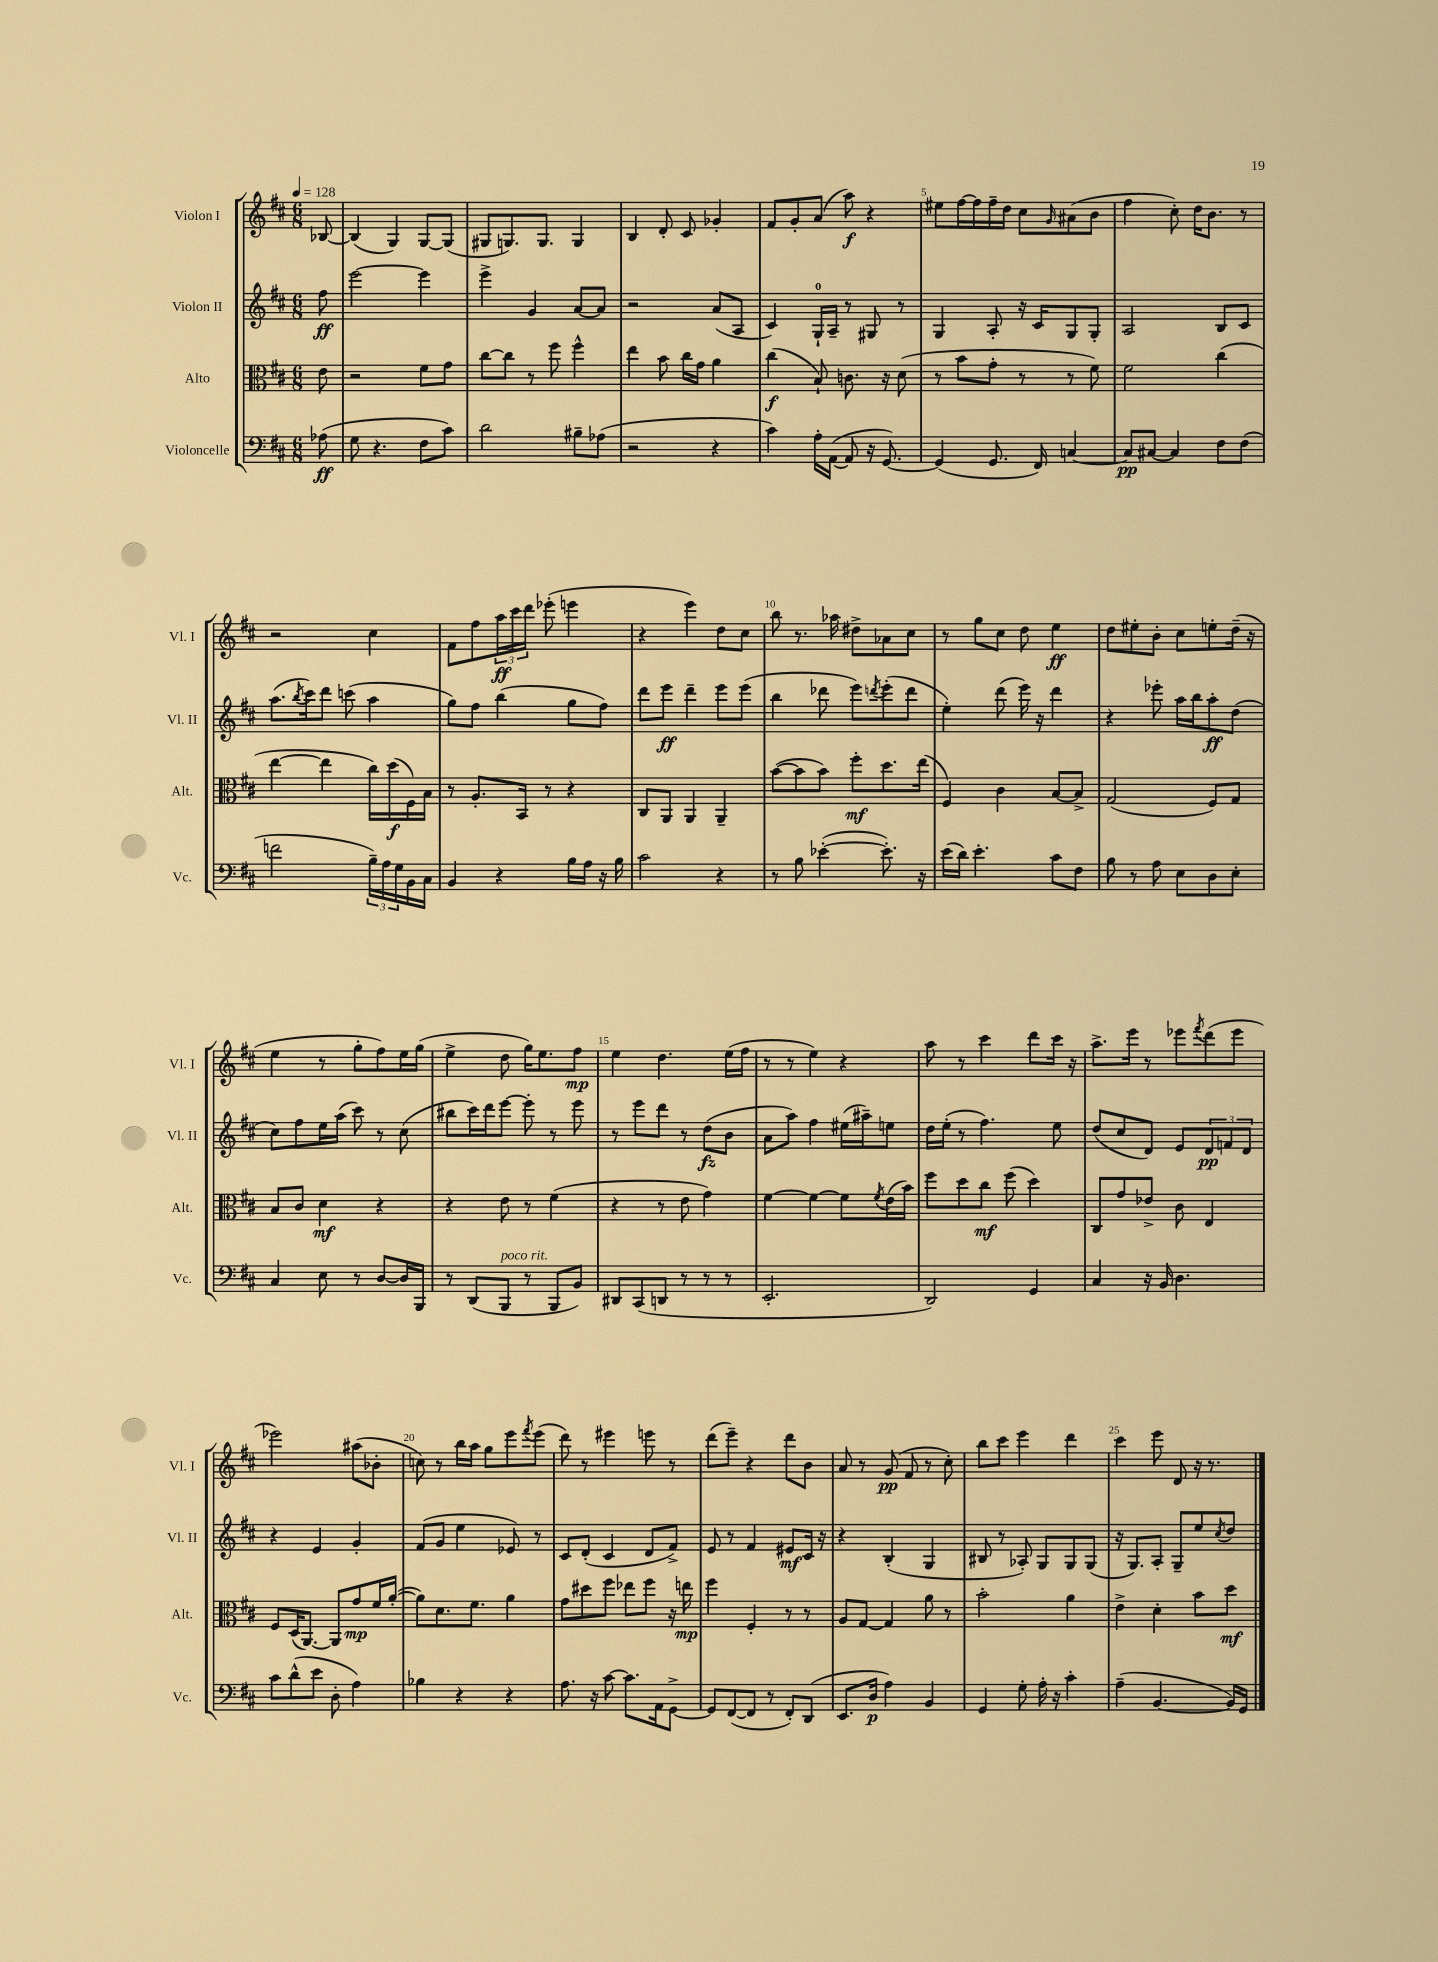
<<
\new StaffGroup <<
\new Staff = "s0" \with { instrumentName = "Violon I" shortInstrumentName = "Vl. I" } {
    \clef treble \key d \major \numericTimeSignature \time 6/8 \partial 8 \tempo 4 = 128
    bes8~ |
    bes4( g4) g8~ g8( |
    gis8 g8.) g8. g4 |
    b4 d'8-. cis'8 ges'4-. |
    fis'8 g'8-. a'8( a''8\f) r4 |
    eis''8 fis''16~ fis''16 fis''16-- d''16 cis''8 \grace { g'16 } ais'8( b'8 |
    fis''4 cis''8-.) d''16 b'8. r8 |
    r2 cis''4 |
    fis'8 fis''8 \tuplet 3/2 { a''16\ff cis'''16 d'''16 } ees'''8-.( e'''4 |
    r4 e'''4) d''8 cis''8 |
    b''8 r8. aes''16 dis''8-> aes'8 cis''8 |
    r8 g''8 cis''8 d''8 e''4\ff |
    d''8 eis''8-. b'8-. cis''8 e''8-. d''16--( r16 |
    e''4 r8 g''8-. fis''8) e''16 g''16( |
    e''4-> d''8 g''16) e''8. fis''8\mp |
    e''4 d''4. e''16( fis''16 |
    r8 r8 e''4) r4 |
    a''8 r8 cis'''4 d'''8 cis'''16 r16 |
    a''8.-> e'''16 r8 ees'''8 \acciaccatura { fis'''8 } d'''8( ees'''8 |
    ees'''2) ais''8( bes'8-. |
    c''8) r8 b''16 a''16 g''8 e'''8 \acciaccatura { fis'''8 } e'''8( |
    d'''8) r8 eis'''4 e'''8 r8 |
    d'''8( e'''8--) r4 d'''8 b'8 |
    a'8 r8 g'8\pp( fis'8 r8 cis''8-.) |
    b''8 cis'''8 e'''4 d'''4 |
    cis'''4 e'''8 d'8 r16 r8. \bar "|." |
}
\new Staff = "s1" \with { instrumentName = "Violon II" shortInstrumentName = "Vl. II" } {
    \clef treble \key d \major \numericTimeSignature \time 6/8 \partial 8
    fis''8\ff |
    e'''2~ e'''4 |
    e'''4-> g'4 a'8~ a'8 |
    r2 a'8( a8 |
    cis'4) g16-0-! a16-- r8 gis8 r8 |
    g4 a8-. r16 cis'16 g8 g8-. |
    a2 b8 cis'8 |
    a''8.( \acciaccatura { b''8 } cis'''16) d'''8 c'''8( a''4 |
    g''8) fis''8 b''4( g''8 fis''8) |
    d'''8 e'''8\ff d'''4-- e'''8 e'''8( |
    b''4 des'''8 e'''8) \acciaccatura { d'''8 } e'''8-.( d'''8 |
    e''4-.) d'''8( e'''16) r16 d'''4 |
    r4 ees'''8-. a''16 b''16 a''8-.\ff d''8( |
    cis''8) fis''8 e''16 a''16( cis'''8) r8 cis''8( |
    bis''8 cis'''16) d'''16 e'''8~ e'''8-. r8 e'''8 |
    r8 e'''8 d'''8 r8 d''8\fz( b'8 |
    a'8 a''8) fis''4 eis''16( ais''16--) e''8 |
    d''16 e''16-.( r8 fis''4.) e''8 |
    d''8( cis''8 d'8) e'8 \tuplet 3/2 { d'8\pp f'8 d'8 } |
    r4 e'4 g'4-. |
    fis'8( g'8 e''4 ees'8) r8 |
    cis'8 d'8-.( cis'4 d'8 fis'8->) |
    e'8 r8 fis'4 eis'8\mf cis'16 r16 |
    r4 b4-.( g4 |
    bis8 r8 aes8-.) g8 g8 g8( |
    r16 g8.) a8-. g8-- e''8 \acciaccatura { cis''8 } d''8 \bar "|." |
}
\new Staff = "s2" \with { instrumentName = "Alto" shortInstrumentName = "Alt." } {
    \clef alto \key d \major \numericTimeSignature \time 6/8 \partial 8
    e'8 |
    r2 fis'8 g'8 |
    cis''8~ cis''8 r8 fis''8 fis''4-^ |
    e''4 b'8 cis''16 g'16 a'4 |
    cis''4\f( b8-!) c'8. r16 d'8( |
    r8 b'8 g'8-. r8 r8 fis'8) |
    fis'2 cis''4( |
    e''4~ e''4 cis''16) d''16\f( fis16) b16 |
    r8 a8.-. b,16 r8 r4 |
    cis8 a,8 a,4 a,4-- |
    b'8~( b'8 b'8) fis''8-.\mf d''8. e''16( |
    fis4) cis'4 b8~ b8-> |
    g2( fis8) g8 |
    b8 cis'8 d'4\mf r4 |
    r4 e'8 r8 fis'4( |
    r4 r8 e'8 g'4) |
    fis'4~ fis'4~ fis'8 \acciaccatura { fis'8 } e'16( b'16) |
    fis''8 d''8 cis''8\mf fis''8( d''4) |
    cis8 g'8 ees'8-> cis'8 e4 |
    fis8 d16( a,8.~) a,8 g'8\mp fis'16 a'16~-.( |
    a'8) d'8. fis'8. a'4 |
    g'8 dis''8 fis''8 ees''8 fis''8 r16 e''16\mp |
    fis''4 fis4-. r8 r8 |
    a8 g8~ g4 a'8 r8 |
    b'2-. a'4 |
    e'4-> d'4-. b'8 d''8\mf \bar "|." |
}
\new Staff = "s3" \with { instrumentName = "Violoncelle" shortInstrumentName = "Vc." } {
    \clef bass \key d \major \numericTimeSignature \time 6/8 \partial 8
    aes8\ff( |
    g8 r4. fis8 cis'8) |
    d'2 bis8-- aes8( |
    r2 r4 |
    cis'4) a16-. a,16~( a,8 r16 g,8.~) |
    g,4( g,8. fis,16) c4~ |
    c8\pp cis8~ cis4 fis8 fis8( |
    f'2 \tuplet 3/2 { b16--) a16 g16 } b,16 cis16 |
    b,4 r4 b16 a16 r16 b16 |
    cis'2 r4 |
    r8 b8 ees'4~-.( ees'8.-.) r16 |
    e'16( d'16) e'4.-. cis'8 fis8 |
    b8 r8 a8 e8 d8 e8-. |
    cis4 e8 r8 d8~ d16 b,,16 |
    r8 d,8( b,,8^\markup { \italic "poco rit." } r8 b,,8 b,8) |
    dis,8 cis,8( d,8 r8 r8 r8 |
    e,2.-. |
    d,2) g,4 |
    cis4 r16 b,16 d4. |
    cis'8 d'8-^( e'8 d8-. a4) |
    bes4 r4 r4 |
    a8. r16 cis'8~ cis'8. a,16 g,8~-> |
    g,8 fis,8~( fis,8 r8 fis,8-.) d,8( |
    e,8. d16\p a4) b,4 |
    g,4 g8-. a16-. r16 cis'4-. |
    a4--( b,4.~ b,16) g,16 \bar "|." |
}
>>
>>
\layout { \context { \Score \override BarNumber.break-visibility = ##(#f #t #t) barNumberVisibility = #(every-nth-bar-number-visible 5) } }
